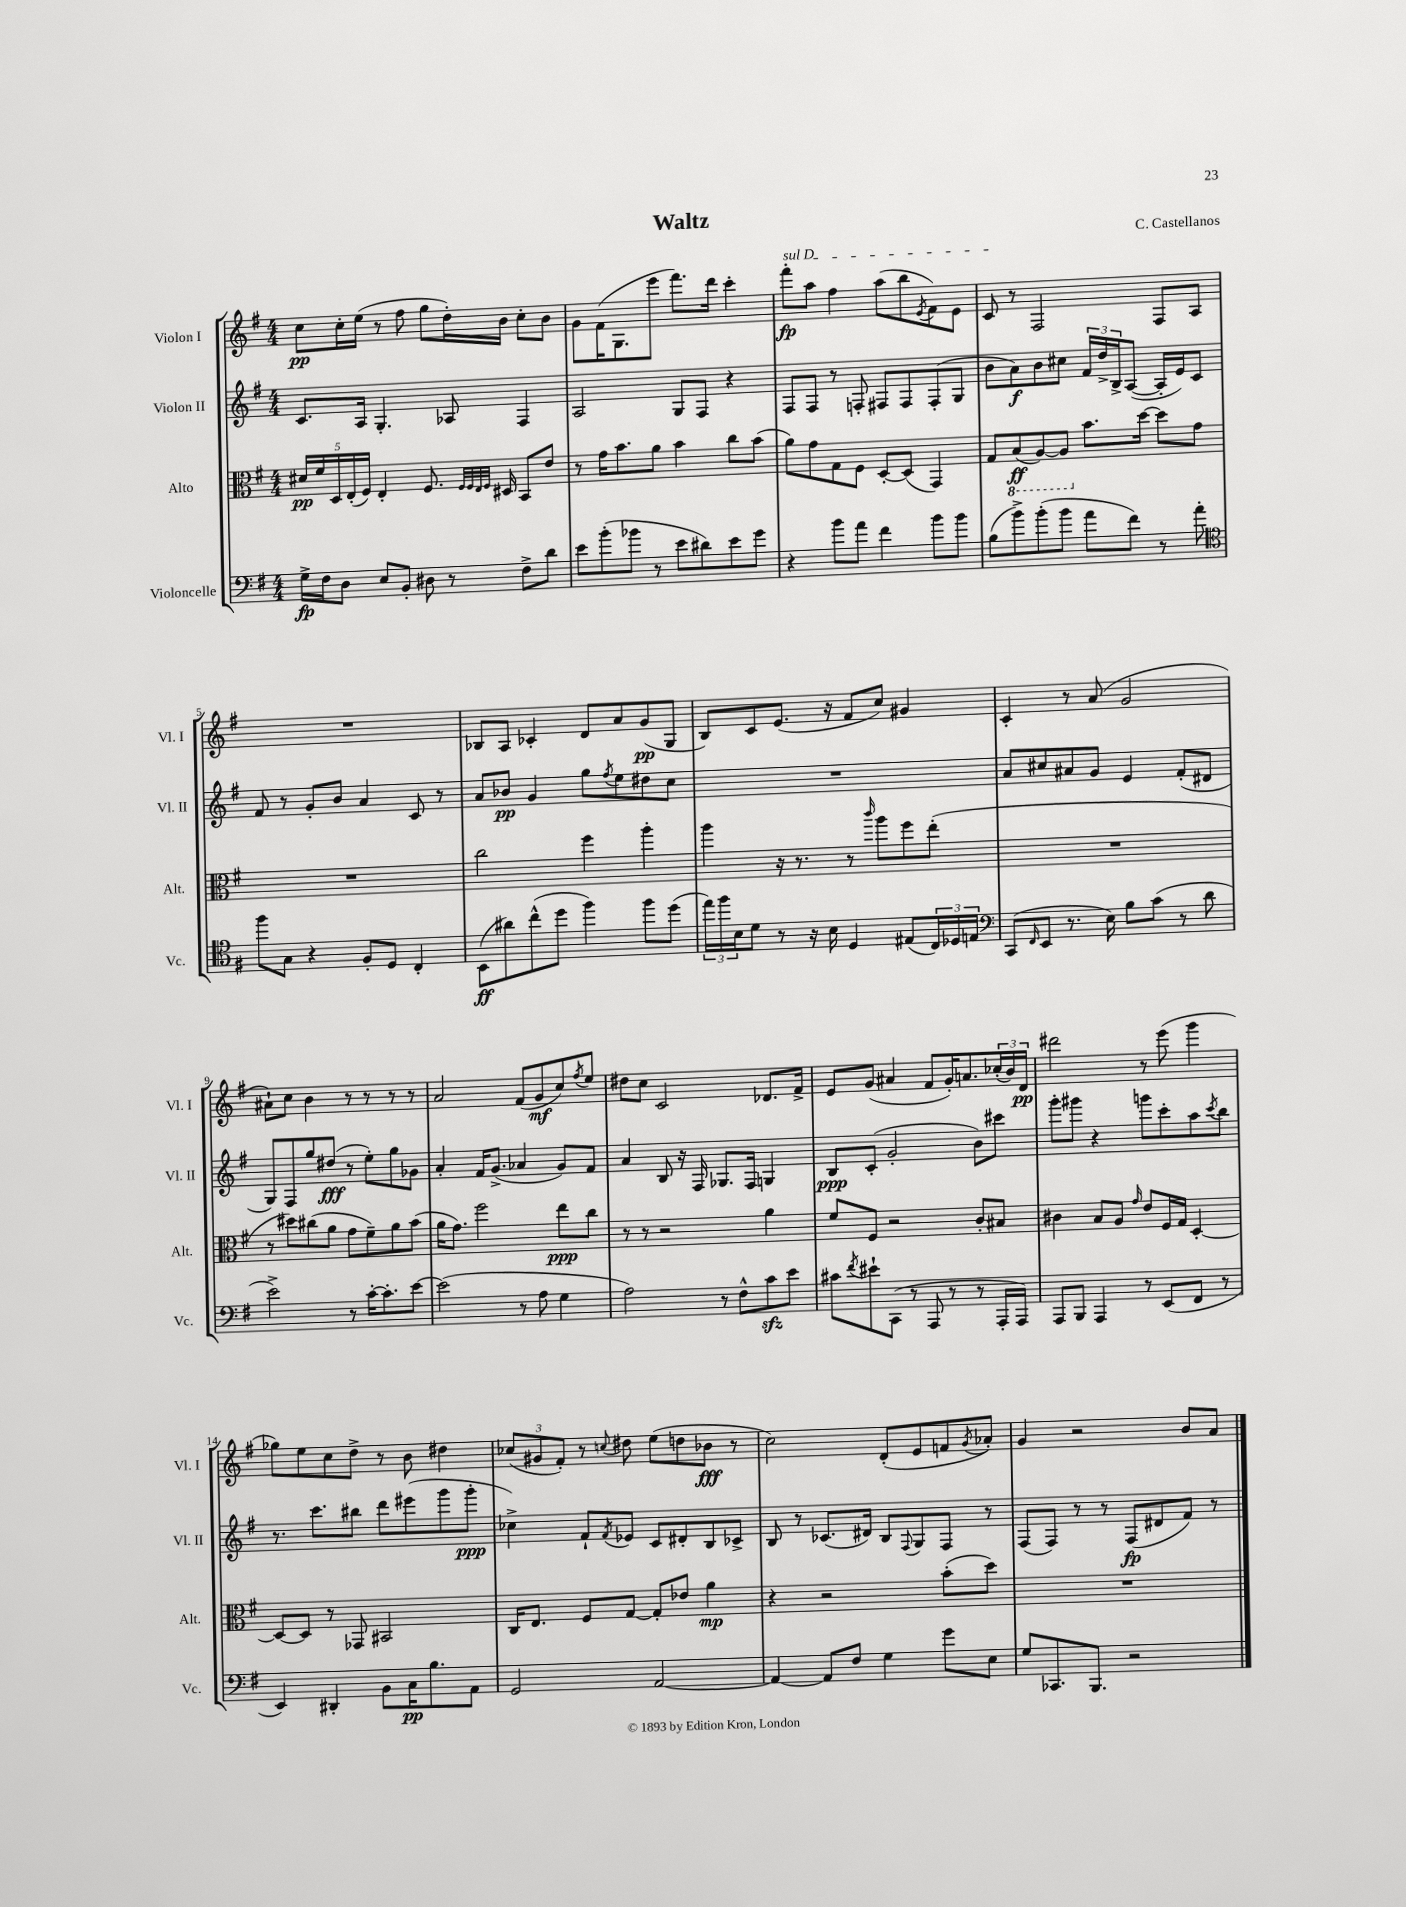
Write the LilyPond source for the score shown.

\header { title = "Waltz" composer = "C. Castellanos" }
<<
\new StaffGroup <<
\new Staff = "s0" \with { instrumentName = "Violon I" shortInstrumentName = "Vl. I" } {
    \clef treble \key g \major \numericTimeSignature \time 4/4
    c''8\pp c''16-. e''16( r8 fis''8 g''8 d''16-.) b'16 c''8-. b'8 |
    g'8 fis'16( g8. e'''8 fis'''8.) d'''16 c'''4-. |
    \once \override TextSpanner.bound-details.left.text = \markup { \italic "sul D" } fis'''8-.\fp\startTextSpan a''8 fis''4 a''8( b''8 \acciaccatura { e'8 } fis'8) e'8 |
    c'8\stopTextSpan r8 fis2 fis8 a8 |
    R1 |
    bes8 a8 ces'4-. d'8 a'8 g'8\pp( g8 |
    b8) c'8 e'8.( r16 fis'8 c''8) gis'4 |
    c'4-. r8 a'8( g'2 |
    ais'8-!) c''8 b'4 r8 r8 r8 r8 |
    a'2 fis'8( g'8\mf c''8) \acciaccatura { fis''8 } e''8 |
    dis''8 c''8 c'2 des'8. fis'16-> |
    e'8 g'8( ais'4 fis'8 g'16-.) a'8. \tuplet 3/2 { ces''16-.( b'16) d'16\pp } |
    dis'''2 r8 e'''8( g'''4 |
    ges''8) e''8 c''8 d''8-> r8 b'8 dis''4 |
    \tuplet 3/2 { ces''8( gis'8 fis'8-.) } r8 \appoggiatura { c''8 } dis''8 e''8( d''8 bes'8\fff r8 |
    c''2) d'8-.( e'8 f'8 \acciaccatura { g'8 } aes'8-.) |
    g'4 r2 b'8 a'8 \bar "|." |
}
\new Staff = "s1" \with { instrumentName = "Violon II" shortInstrumentName = "Vl. II" } {
    \clef treble \key g \major \numericTimeSignature \time 4/4
    c'8. a16 g4.-. aes8 fis4 |
    a2 g8 fis8 r4 |
    fis8 fis8 r8 f8-. fis8 fis8 fis8-.( g8 |
    b'8 a'8\f) b'8 cis''8 \tuplet 3/2 { fis'16 d''16-> b16-> } a8~( a16-. e'16) c'8 |
    fis'8 r8 g'8-. b'8 a'4 c'8 r8 |
    a'8 bes'8\pp g'4 g''8 \acciaccatura { fis''8 } e''8 dis''8 c''8 |
    R1 |
    a'8 cis''8 ais'8 g'8 e'4 fis'8-.( dis'8 |
    g8) fis8 g''8 dis''8\fff( r8 e''8-.) g''8 ges'8 |
    a'4-. fis'16 g'8.->( aes'4 g'8) fis'8 |
    a'4 b8 r16 fis16 ges8. fis16 g4 |
    b8\ppp c'8-.( g'2-. b'8) cis'''8 |
    g'''8-. gis'''8 r4 g'''8 c'''8-. a''8 \acciaccatura { c'''8 } b''8 |
    r8. c'''8. bis''8 d'''8 eis'''8( g'''8 g'''8-.\ppp |
    ces''4->) fis'8-! \acciaccatura { fis'8 } ees'8 c'8 dis'8-. b8 ces'8-> |
    b8 r8 ces'8.( dis'16) b8 \appoggiatura { fis8 } g8 fis8 r8 |
    fis8( fis8) r8 r8 fis8\fp( dis'8 fis'8) r8 \bar "|." |
}
\new Staff = "s2" \with { instrumentName = "Alto" shortInstrumentName = "Alt." } {
    \clef alto \key g \major \numericTimeSignature \time 4/4
    \tuplet 5/4 { dis'16\pp fis'16 d16 e16-.( fis16) } e4-. fis8. \grace { fis32 fis32 e32 fis32 } dis16 b,8 e'8 |
    r8 g'16 b'8. a'8 b'4 c''8 b'8( |
    a'8) g'8 g8 fis8 d8~-. d8( g,4) |
    g8 \ottava #-1 b,8\ff( a,8~) a,8 \ottava #0 b'8. d''16~ d''8 g'8 |
    R1 |
    c''2 fis''4 a''4-. |
    a''4 r16 r8. r8 \grace { c'''16 } a''8 fis''8 e''8-.( |
    R1 |
    r8 dis''8) cis''8( a'8 g'8 fis'8--) a'8 b'8( |
    a'16 g'8.) fis''2 e''8\ppp c''8 |
    r8 r8 r2 a'4 |
    fis'8 fis8 r2 c'8-. bis8 |
    cis'4 b8 a8 \grace { g'16 } e'8 fis16 g16 d4~-. |
    d8~ d8 r8 ges,8 bis,2 |
    c16 e8. fis8 g8~ g8-. ees'8 a'4\mp |
    r4 r2 b'8-.( d''8) |
    R1 \bar "|." |
}
\new Staff = "s3" \with { instrumentName = "Violoncelle" shortInstrumentName = "Vc." } {
    \clef bass \key g \major \numericTimeSignature \time 4/4
    g16->\fp fis16 d8 e8 b,8-. dis8 r8 fis8-> d'8 |
    e'8 b'8-.( bes'8 r8 e'8 dis'8) e'8 g'8 |
    r4 b'8 a'8 fis'4 b'8 b'8 |
    b8( b'8->) b'8-.( b'8 a'8 fis'8) r8 a'8-. |
    \clef tenor fis''8 g8 r4 fis8-. d8 c4-. |
    b,8\ff( ais'8) c''8-^( d''8 fis''4) fis''8 d''8( |
    \tuplet 3/2 { e''16) fis''16 b16 } d'8 r8 r16 b16 d4 eis8( \tuplet 3/2 { c16) des16 e16 } |
    \clef bass c,8( \grace { fis,16 } e,8 r8. e16) b8 c'8( r8 d'8 |
    e'2->) r8 c'16~-. c'8.-. e'8~ |
    e'2( r8 a8 g4 |
    a2) r8 fis8-^ c'8\sfz e'8 |
    cis'8 \acciaccatura { fis'8 } eis'8-! c,8( r8 a,,8 r8 r8 a,,16-. a,,16) |
    a,,8 b,,8 a,,4 r8 e,8( fis,8 r8 |
    e,4) dis,4-. b,8 c16\pp b8. a,8 |
    g,2 a,2~ |
    a,4~ a,8 fis8 g4 g'8 e8 |
    g8 ces,8. b,,8. r2 \bar "|." |
}
>>
>>
